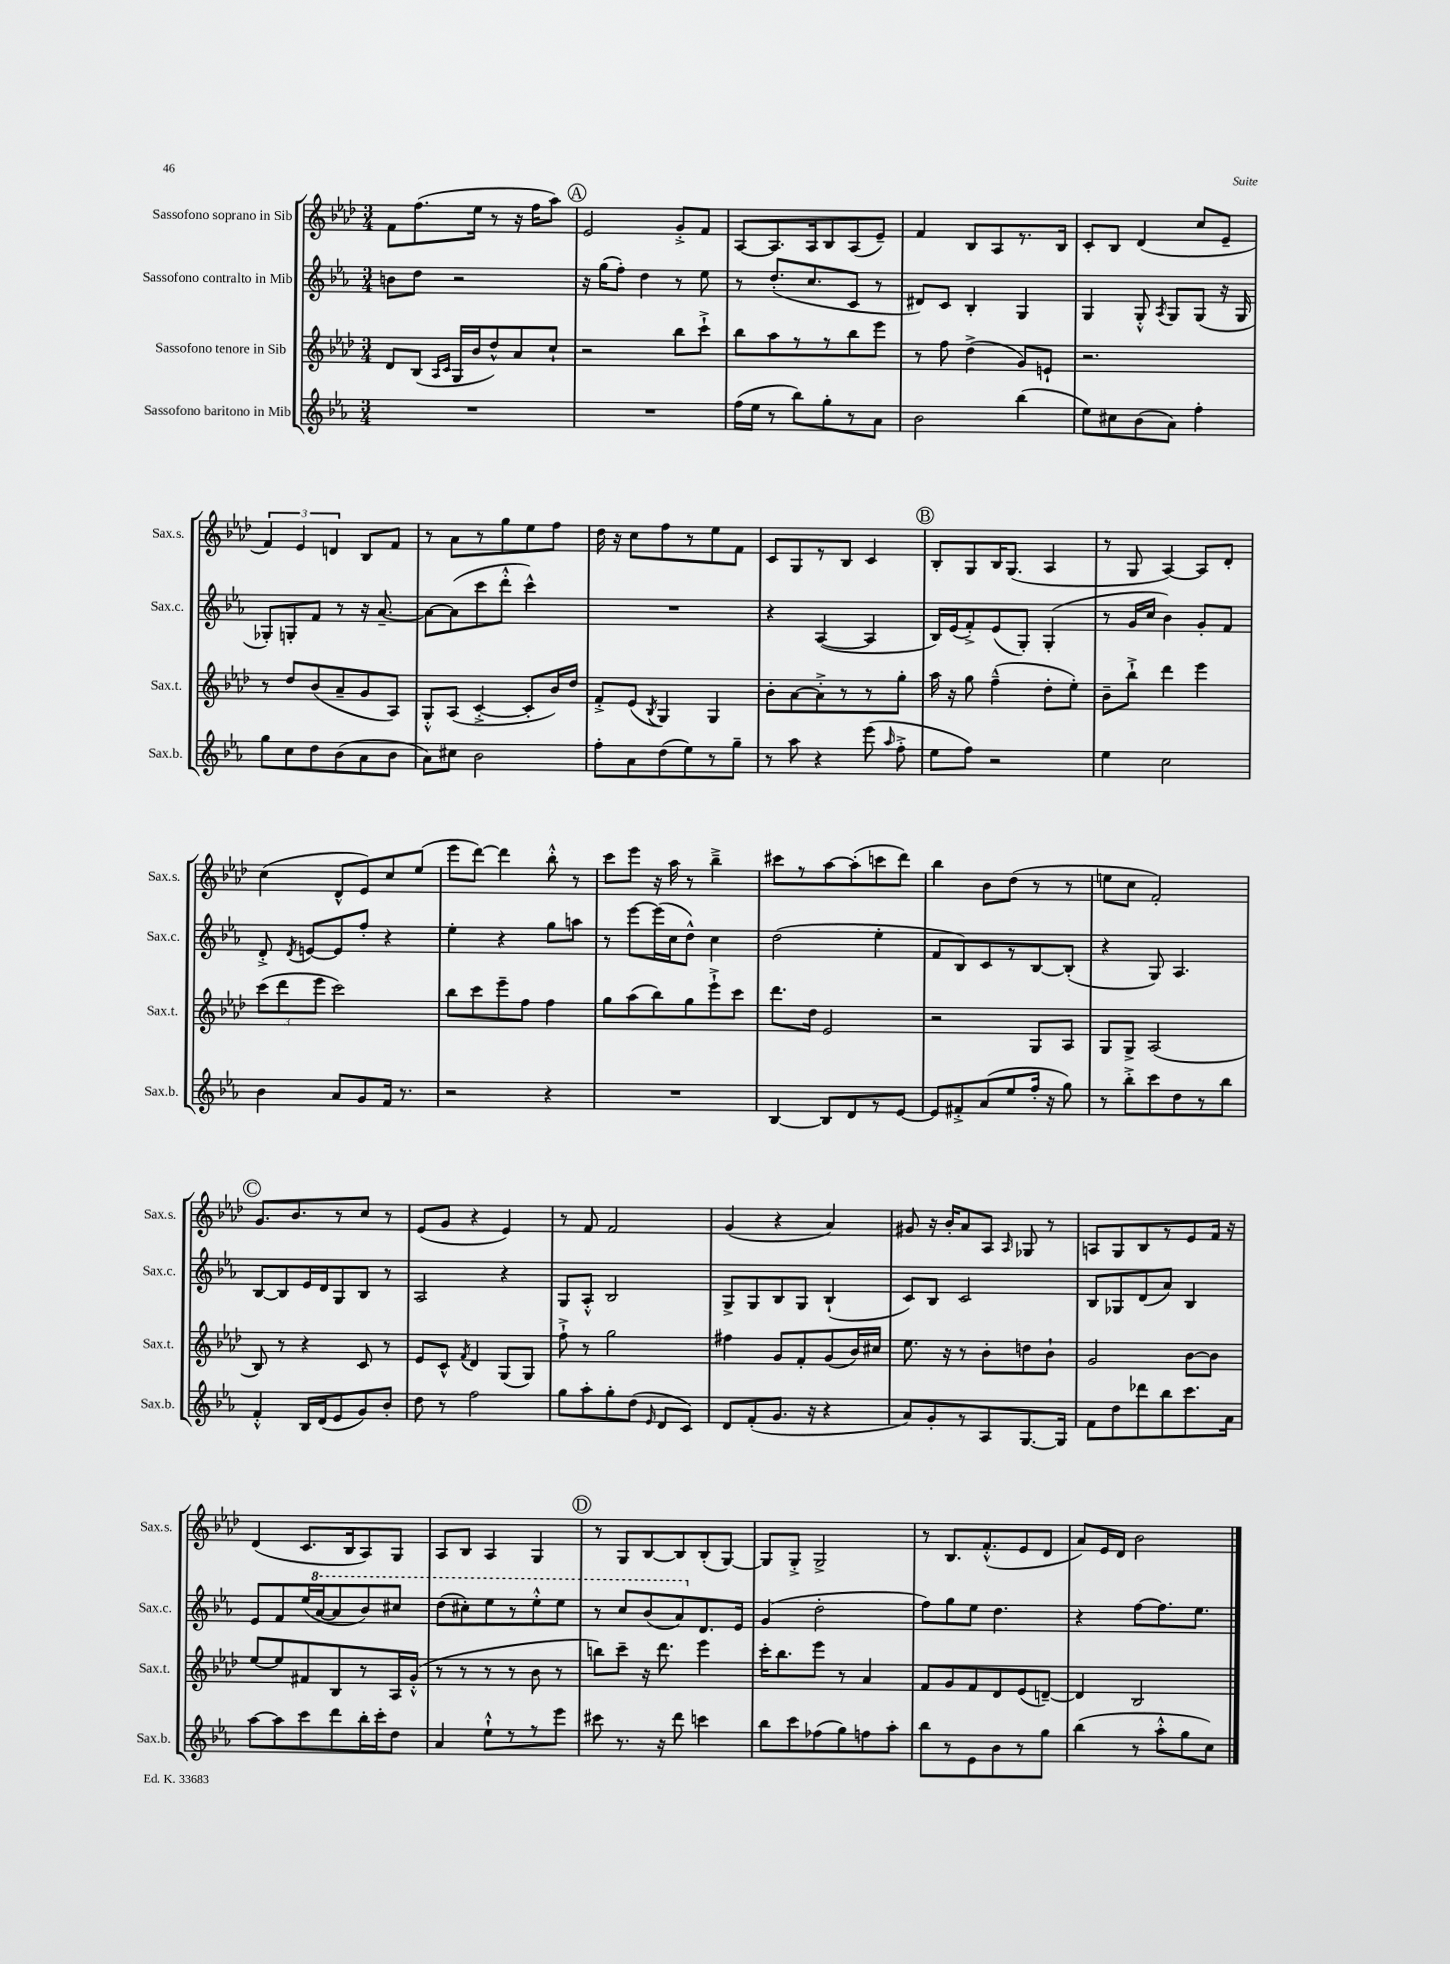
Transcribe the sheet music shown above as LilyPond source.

<<
\new StaffGroup <<
\new Staff = "s0" \with { instrumentName = "Sassofono soprano in Sib" shortInstrumentName = "Sax.s." } {
    \clef treble \key aes \major \numericTimeSignature \time 3/4
    \autoBeamOff f'8[ f''8.( ees''16] r8 r16 f''16[ aes''8]) |
    \mark \markup { \circle "A" } ees'2 g'8[-.-> f'8] |
    aes8[~ aes8. aes16 bes8 aes8( ees'8]--) |
    f'4 bes8[ aes8 r8. bes16] |
    c'8[-. bes8] des'4( c''8[ ees'8]-- |
    \tuplet 3/2 { f'4) ees'4 d'4 } bes8[ f'8] |
    r8 aes'8[ r8 g''8 ees''8 f''8] |
    des''16 r16 c''8[ f''8 r8 ees''8 f'8] |
    c'8[ g8 r8 bes8] c'4 |
    \mark \markup { \circle "B" } bes8[-. g8 bes16 g8.]( aes4 |
    r8 g8 aes4~) aes8[ des'8]-. |
    c''4( des'8[-^ ees'8) c''8 ees''8]( |
    ees'''8[ des'''8]~) des'''4 bes''8-.-^ r8 |
    c'''8[ ees'''8] r16 aes''16 r8 bes''4---> |
    cis'''8[ r8 aes''8~ aes''8-.( c'''8 des'''8]) |
    bes''4 bes'8[ des''8]( r8 r8 |
    e''8[ c''8] f'2-.) |
    \mark \markup { \circle "C" } g'8.[ bes'8. r8 c''8] r8 |
    ees'8[( g'8] r4 ees'4) |
    r8 f'8 f'2 |
    g'4( r4 aes'4) |
    gis'8 r16 bes'16[-. aes'8 aes8] \grace { aes16 } ges8 r8 |
    a8[ g8 bes8 r8 ees'8 f'16] r16 |
    des'4( c'8.[ bes16 aes8) g8] |
    aes8[ bes8] aes4 g4 |
    \mark \markup { \circle "D" } r8 g8[ bes8~ bes8 bes8-.( g8]~) |
    g8[ g8]-.-> g2-> |
    r8 bes8.[ f'8.-.-^( ees'8 des'8] |
    aes'8[) ees'16 des'16] bes'2 \bar "|." |
}
\new Staff = "s1" \with { instrumentName = "Sassofono contralto in Mib" shortInstrumentName = "Sax.c." } {
    \clef treble \key ees \major \numericTimeSignature \time 3/4
    \autoBeamOff b'8[ d''8] r2 |
    \mark \markup { \circle "A" } r16 g''16[( f''8]-.) d''4 r8 ees''8 |
    r8 d''8.[-.( c''8. c'8] r8 |
    dis'8[) c'8] bes4-. g4 |
    g4 g8-.-^ \acciaccatura { aes8 } g8[ g8]( r16 g16 |
    ges8[-.) g8-. f'8] r8 r16 aes'8.~-- |
    aes'8[~ aes'8( c'''8 d'''8]-.-^ c'''4-^) |
    R2. |
    r4 aes4~( aes4 |
    \mark \markup { \circle "B" } bes16[) ees'16( f'8-.->) ees'8( g8]-.) g4-.( |
    r8 g'16[ c''16] bes'4) g'8[-. f'8] |
    d'8-.-> \acciaccatura { d'8 } e'8[~ e'8 f''8]-. r4 |
    ees''4-. r4 g''8[ a''8] |
    r8 ees'''8[~ ees'''16( c''16 d''8]-^) c''4 |
    d''2( ees''4-. |
    f'8[ bes8) c'8 r8 bes8~ bes8]-.( |
    r4 g8) aes4. |
    \mark \markup { \circle "C" } bes8[~ bes8 ees'16 d'16 g8 bes8] r8 |
    aes2 r4 |
    g8[ aes8]-.-^ bes2 |
    g8[-> g8 bes8 g8] bes4-!( |
    c'8[) bes8] c'2 |
    bes8[ ges8 d'8( aes'8]) bes4 |
    ees'8[ f'8 ees''16( \ottava #1 aes''16~ aes''8 bes''8) cis'''8] |
    d'''8[( cis'''8-.) ees'''8 r8 ees'''8-.-^ ees'''8] |
    \mark \markup { \circle "D" } r8 c'''8[ bes''8( aes''8) \ottava #0 d'8. ees'16] |
    g'4( d''2-. |
    f''8[) g''8 ees''8] d''4. |
    r4 f''8[~ f''8. ees''8.] \bar "|." |
}
\new Staff = "s2" \with { instrumentName = "Sassofono tenore in Sib" shortInstrumentName = "Sax.t." } {
    \clef treble \key aes \major \numericTimeSignature \time 3/4
    \autoBeamOff des'8[ bes8]( \grace { aes16[ c'16] } g16[ bes'16 des''8-^) aes'8 c''8]-! |
    \mark \markup { \circle "A" } r2 bes''8[ c'''8]-!-> |
    bes''8[ aes''8 r8 r8 bes''8 ees'''8] |
    r8 f''8 des''4->( g'8[) e'8]-! |
    r2. |
    r8 des''8[ bes'8( aes'8-- g'8 aes8]) |
    g8[-.-^ aes8]( c'4~-.-> c'8[-. bes'16) des''16] |
    f'8[-.-> ees'8]( \acciaccatura { bes8 } g4) g4 |
    bes'8[-. aes'8~ aes'8-.-> r8 r8 g''8]-. |
    \mark \markup { \circle "B" } aes''16 r16 g''8 f''4---^( des''8[-. ees''8]-.) |
    bes'8[-- bes''8]-!-> des'''4 ees'''4 |
    \tuplet 3/2 { c'''8[( des'''8 ees'''8] } c'''2) |
    bes''8[ c'''8 ees'''8-- f''8] f''4 |
    g''8[ aes''8( bes''8) g''8 ees'''8-!-> c'''8] |
    des'''8.[ des''16] ees'2 |
    r2 g8[ aes8] |
    g8[ g8]-> aes2( |
    \mark \markup { \circle "C" } bes8) r8 r4 c'8 r8 |
    ees'8[ c'8]-^ \acciaccatura { f'8 } des'4 g8[( g8]) |
    f''8-!-> r8 g''2 |
    fis''4 g'8[ f'8-. g'8( bes'16) cis''16] |
    ees''8. r16 r8 bes'8[-. d''8 bes'8]-! |
    g'2 bes'8[~ bes'8] |
    ees''8[~ ees''8 fis'8 bes8 r8 aes16 g'16]-.-^( |
    r8 r8 r8 r8 bes'8 r8 |
    \mark \markup { \circle "D" } b''8[) c'''8]-- r16 des'''8. ees'''4 |
    c'''16[-. bes''8. ees'''8] r8 aes'4 |
    f'8[ g'8 f'8 des'8 ees'8( d'8]~--) |
    d'4 bes2 \bar "|." |
}
\new Staff = "s3" \with { instrumentName = "Sassofono baritono in Mib" shortInstrumentName = "Sax.b." } {
    \clef treble \key ees \major \numericTimeSignature \time 3/4
    \autoBeamOff R2. |
    \mark \markup { \circle "A" } R2. |
    f''16[( ees''16] r8 bes''8[) g''8-. r8 aes'8] |
    bes'2 bes''4( |
    ees''8[) cis''8 bes'8( aes'8]) f''4-. |
    g''8[ c''8 d''8 bes'8( aes'8 bes'8] |
    aes'8[) cis''8] bes'2 |
    f''8[-. aes'8 d''8( ees''8) r8 g''8]-- |
    r8 aes''8 r4 ees'''8( \grace { aes''16 } f''8-.-> |
    \mark \markup { \circle "B" } ees''8[ f''8]) r2 |
    ees''4 c''2 |
    bes'4 aes'8[ g'8 f'16] r8. |
    r2 r4 |
    R2. |
    bes4~ bes8[ d'8 r8 ees'8]~ |
    ees'8[ fis'8-.-> aes'8( ees''8 f''16]-. r16 g''8) |
    r8 bes''8[-.-> c'''8 d''8 r8 bes''8] |
    \mark \markup { \circle "C" } f'4-.-^ bes16[ d'16( ees'8 g'8) bes'8]-. |
    d''8 r8 f''2 |
    g''8[ aes''8-. g''8-. d''8]( \grace { ees'16 } d'8[ c'8]) |
    d'8[ f'8-.( g'8.] r16 r4 |
    aes'8[) g'8-. r8 aes8 g8.~ g16] |
    f'8[ d''8 des'''8 bes''8 c'''8. aes'16] |
    aes''8[~ aes''8 c'''8 d'''8 bes''16-. c'''16-. d''8] |
    aes'4 ees''8[-!-^ r8 r8 ees'''8] |
    \mark \markup { \circle "D" } cis'''8 r8. r16 d'''8 c'''4 |
    bes''8[ c'''8 fes''8( g''8) f''8 aes''8]-. |
    bes''8[ r8 ees'8 bes'8 r8 g''8] |
    bes''4( r8 aes''8[-.-^ g''8 c''8]) \bar "|." |
}
>>
>>
\layout { \context { \Score \remove "Bar_number_engraver" } }
